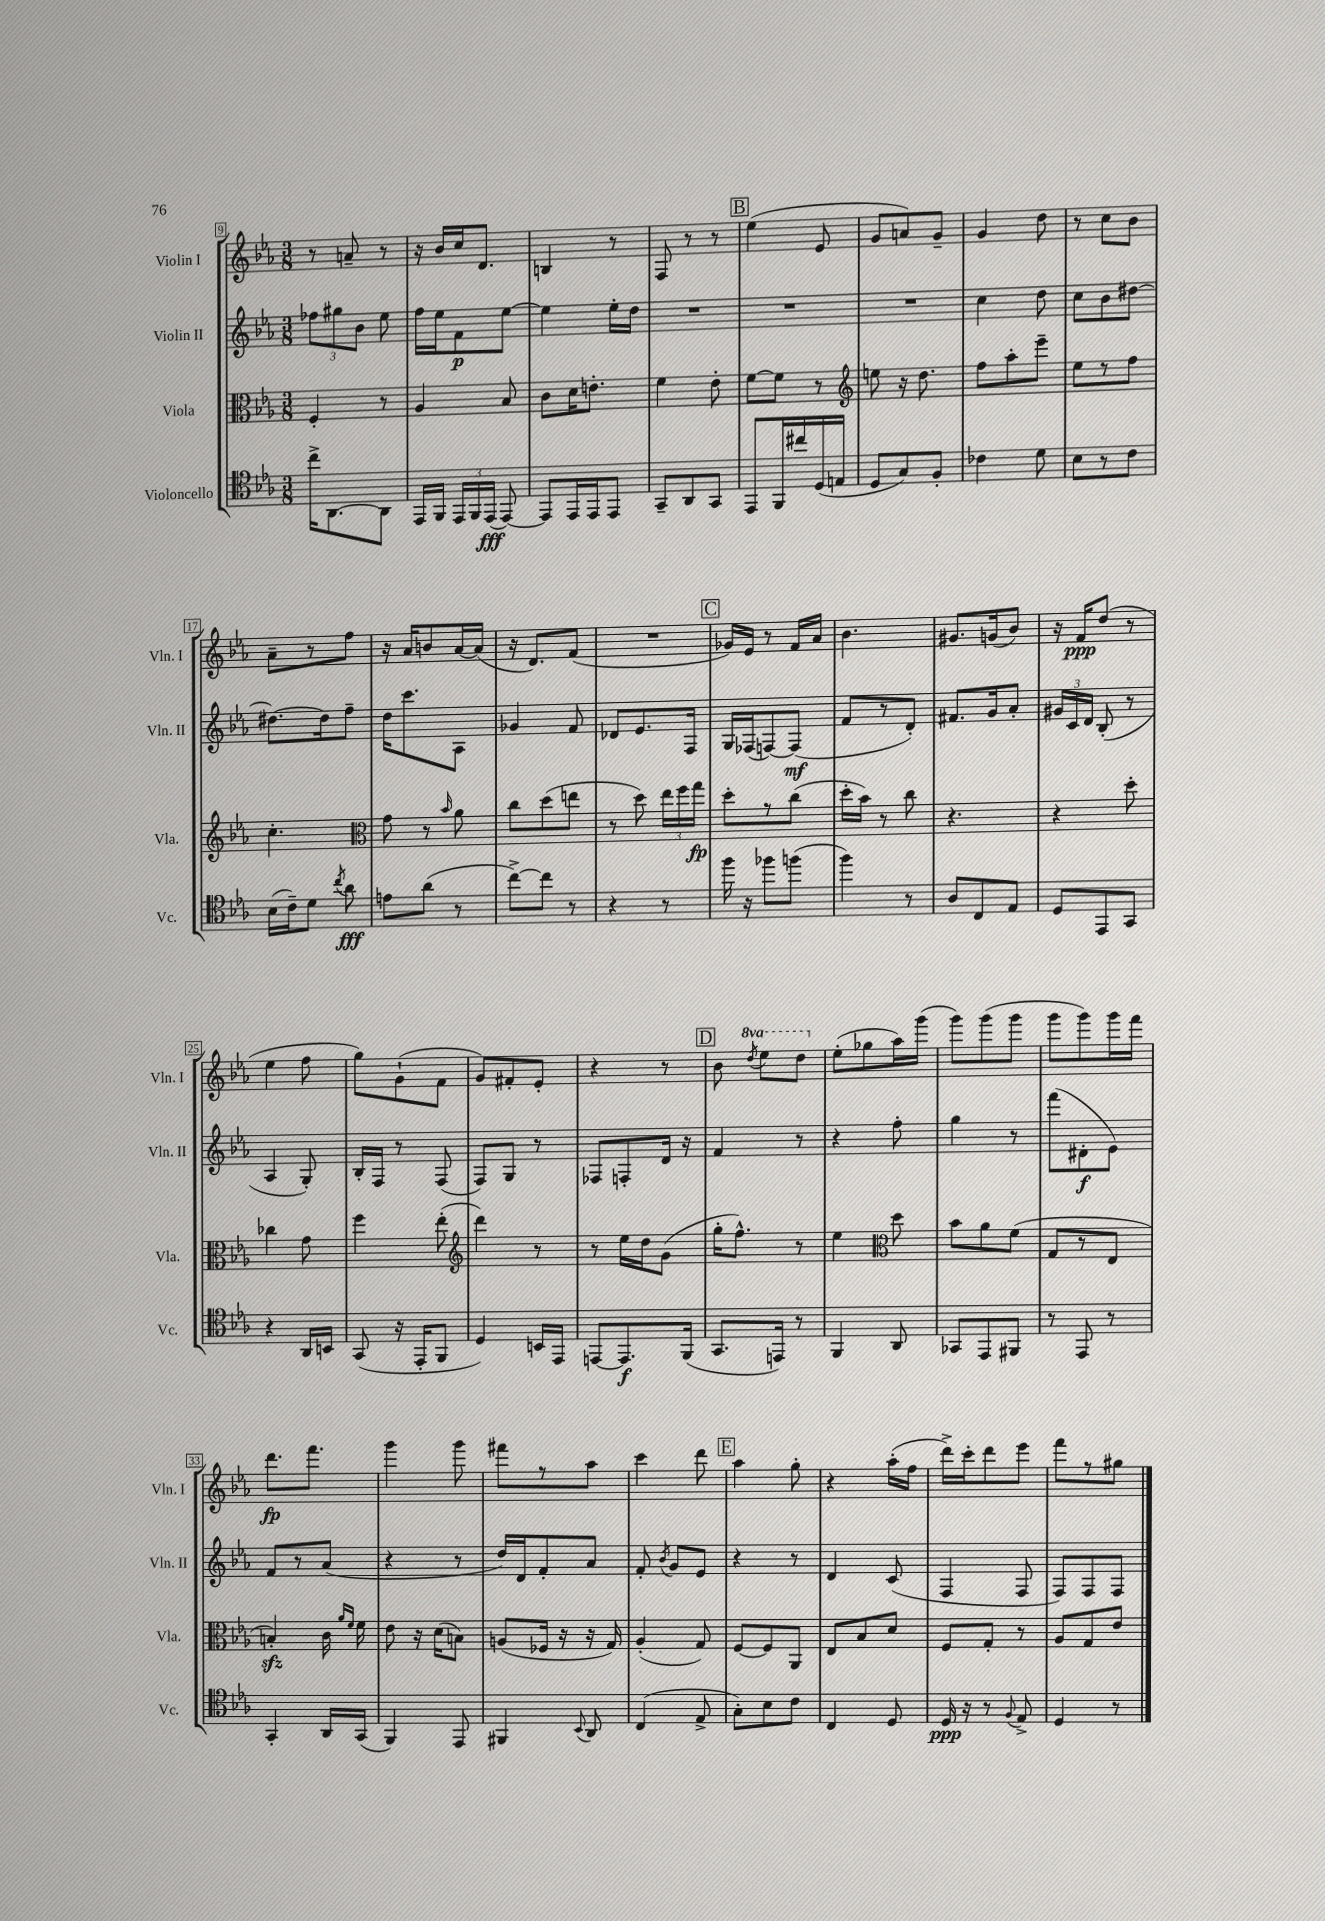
<<
\new StaffGroup <<
\new Staff = "s0" \with { instrumentName = "Violin I" shortInstrumentName = "Vln. I" } {
    \clef treble \key ees \major \numericTimeSignature \time 3/8 \set Staff.ottavationMarkups = #ottavation-simple-ordinals
    \autoBeamOff r8 a'8-- r8 |
    r16 bes'16[ c''16 d'8.] |
    b4 r8 |
    f8 r8 r8 |
    \mark \markup { \box "B" } ees''4( ees'8 |
    g'8[ a'8) g'8]-- |
    g'4 d''8 |
    r8 c''8[ bes'8] |
    aes'8[-- r8 f''8] |
    r16 aes'16[ b'8 aes'16~ aes'16]( |
    r16 d'8.[) f'8]( |
    R4. |
    \mark \markup { \box "C" } ges'16[) ees'16] r8 f'16[ aes'16] |
    bes'4. |
    gis'8.[ g'16( bes'8]) |
    r16 f'16[\ppp d''8]( r8 |
    ees''4 f''8 |
    g''8[) g'8-!( f'8] |
    g'8[) fis'8-. ees'8]-. |
    r4 r8 |
    \mark \markup { \box "D" } bes'8 \ottava #1 \acciaccatura { d'''8 } ees'''8[ d'''8] \ottava #0 |
    ees''8[-.( ges''8 aes''16) g'''16]( |
    g'''8[) g'''8( g'''8] |
    g'''8[ g'''8) g'''16 f'''16] |
    d'''8.[\fp f'''8.] |
    g'''4 g'''8 |
    fis'''8[ r8 aes''8] |
    c'''4 d'''8 |
    \mark \markup { \box "E" } aes''4 g''8-. |
    r4 aes''16[-.( f''16] |
    d'''16[->) c'''16-. d'''8 ees'''8] |
    f'''8[ r8 gis''8] \bar "|." |
}
\new Staff = "s1" \with { instrumentName = "Violin II" shortInstrumentName = "Vln. II" } {
    \clef treble \key ees \major \numericTimeSignature \time 3/8
    \autoBeamOff \tuplet 3/2 { fes''8[ gis''8 bes'8] } ees''8 |
    f''16[ ees''16 f'8\p ees''8]~ |
    ees''4 ees''16[-. d''16] |
    R4. |
    \mark \markup { \box "B" } R4. |
    R4. |
    c''4 d''8 |
    c''8[ bes'8 dis''8]~ |
    dis''8.[~ dis''16 f''8]-- |
    d''16[ c'''8. aes8] |
    ges'4 f'8 |
    des'8[ ees'8. f16] |
    \mark \markup { \box "C" } g16[ fes16( f8~) f8]\mf( |
    f'8[ r8 d'8]-.) |
    fis'8.[ g'16 aes'8]-. |
    \tuplet 3/2 { gis'16[ c'16 d'16] } bes8-.( r8 |
    aes4 g8-.) |
    bes16[-. f16] r8 f8( |
    f8[) g8] r8 |
    fes8[ f8-. d'16] r16 |
    \mark \markup { \box "D" } f'4 r8 |
    r4 f''8-. |
    g''4 r8 |
    f'''8[( dis'8-.\f ees'8]) |
    f'8[ r8 aes'8]( |
    r4 r8 |
    d''16[) d'16 f'8-. aes'8] |
    f'8-. \acciaccatura { bes'8 } g'8[ ees'8] |
    \mark \markup { \box "E" } r4 r8 |
    d'4 c'8( |
    f4 f8 |
    f8[) f8 f8] \bar "|." |
}
\new Staff = "s2" \with { instrumentName = "Viola" shortInstrumentName = "Vla." } {
    \clef alto \key ees \major \numericTimeSignature \time 3/8
    \autoBeamOff f4-. r8 |
    aes4 bes8 |
    c'8[ d'16 e'8.]-. |
    f'4 ees'8-. |
    \mark \markup { \box "B" } f'8[~ f'8] r8 |
    \clef treble e''8 r16 d''8. |
    f''8[ aes''8-. ees'''8]-- |
    ees''8[ r8 f''8] |
    c''4.-. |
    \clef alto g'8 r8 \grace { bes'16 } aes'8 |
    c''8[ d''8( e''8] |
    r8 d''8) \tuplet 3/2 { ees''16[ f''16 g''16]\fp } |
    \mark \markup { \box "C" } d''8[-. r8 c''8]( |
    d''16[-. bes'16]) r8 c''8 |
    r4. |
    r4 d''8-. |
    ces''4 g'8 |
    f''4 ees''8-.( |
    \clef treble d'''4) r8 |
    r8 ees''16[ d''16 g'8]( |
    \mark \markup { \box "D" } g''16[-. f''8.]-^) r8 |
    ees''4 \clef alto d''8 |
    bes'8[ aes'8 f'8]( |
    g8[ r8 ees8] |
    b4-.\sfz) c'16 \grace { aes'16[ f'16] } f'16 |
    ees'8 r16 d'16[( b8]) |
    a8[( fes16] r16 r16 g16) |
    aes4-.( g8) |
    \mark \markup { \box "E" } f8[~ f8 aes,8] |
    ees8[ bes8 d'8] |
    f8[ g8]-. r8 |
    aes8[ g8 ees'8] \bar "|." |
}
\new Staff = "s3" \with { instrumentName = "Violoncello" shortInstrumentName = "Vc." } {
    \clef tenor \key ees \major \numericTimeSignature \time 3/8
    \autoBeamOff c''16[-> aes,8.~ aes,8] |
    ees,16[ f,16] \tuplet 3/2 { ees,16[ f,16 ees,16]\fff( } ees,8~) |
    ees,8[ ees,16 ees,16 ees,8] |
    g,8[-- aes,8 g,8] |
    \mark \markup { \box "B" } ees,8[ f,16 cis''16 d16( e16] |
    d8[ g8) f8]-. |
    ces'4 d'8 |
    bes8[ r8 c'8] |
    bes16[( c'16--) d'8] \acciaccatura { c''8 } aes'8\fff |
    e'8[ aes'8]( r8 |
    c''8[~->) c''8] r8 |
    r4 r8 |
    \mark \markup { \box "C" } f''16 r16 fes''8[ f''8]( |
    f''4) r8 |
    aes8[ c8 ees8] |
    d8[ ees,8 g,8] |
    r4 aes,16[ b,16] |
    g,8( r16 ees,16[-. f,8] |
    d4) b,16[ ees,16] |
    e,8[~ e,8.\f f,16]( |
    \mark \markup { \box "D" } g,8.[ e,16]) r8 |
    f,4 aes,8 |
    ges,8[ ees,8 fis,8] |
    r8 ees,8 r8 |
    g,4-. aes,16[ g,16]( |
    f,4) ees,8 |
    fis,4 \appoggiatura { bes,8 } aes,8 |
    c4( ees8-> |
    \mark \markup { \box "E" } g8[-.) bes8 c'8] |
    c4 d8 |
    d16\ppp r16 r8 \appoggiatura { f8 } ees8-> |
    d4 r8 \bar "|." |
}
>>
>>
\layout { \context { \Score currentBarNumber = #9 \override BarNumber.stencil = #(make-stencil-boxer 0.1 0.3 ly:text-interface::print) } }
